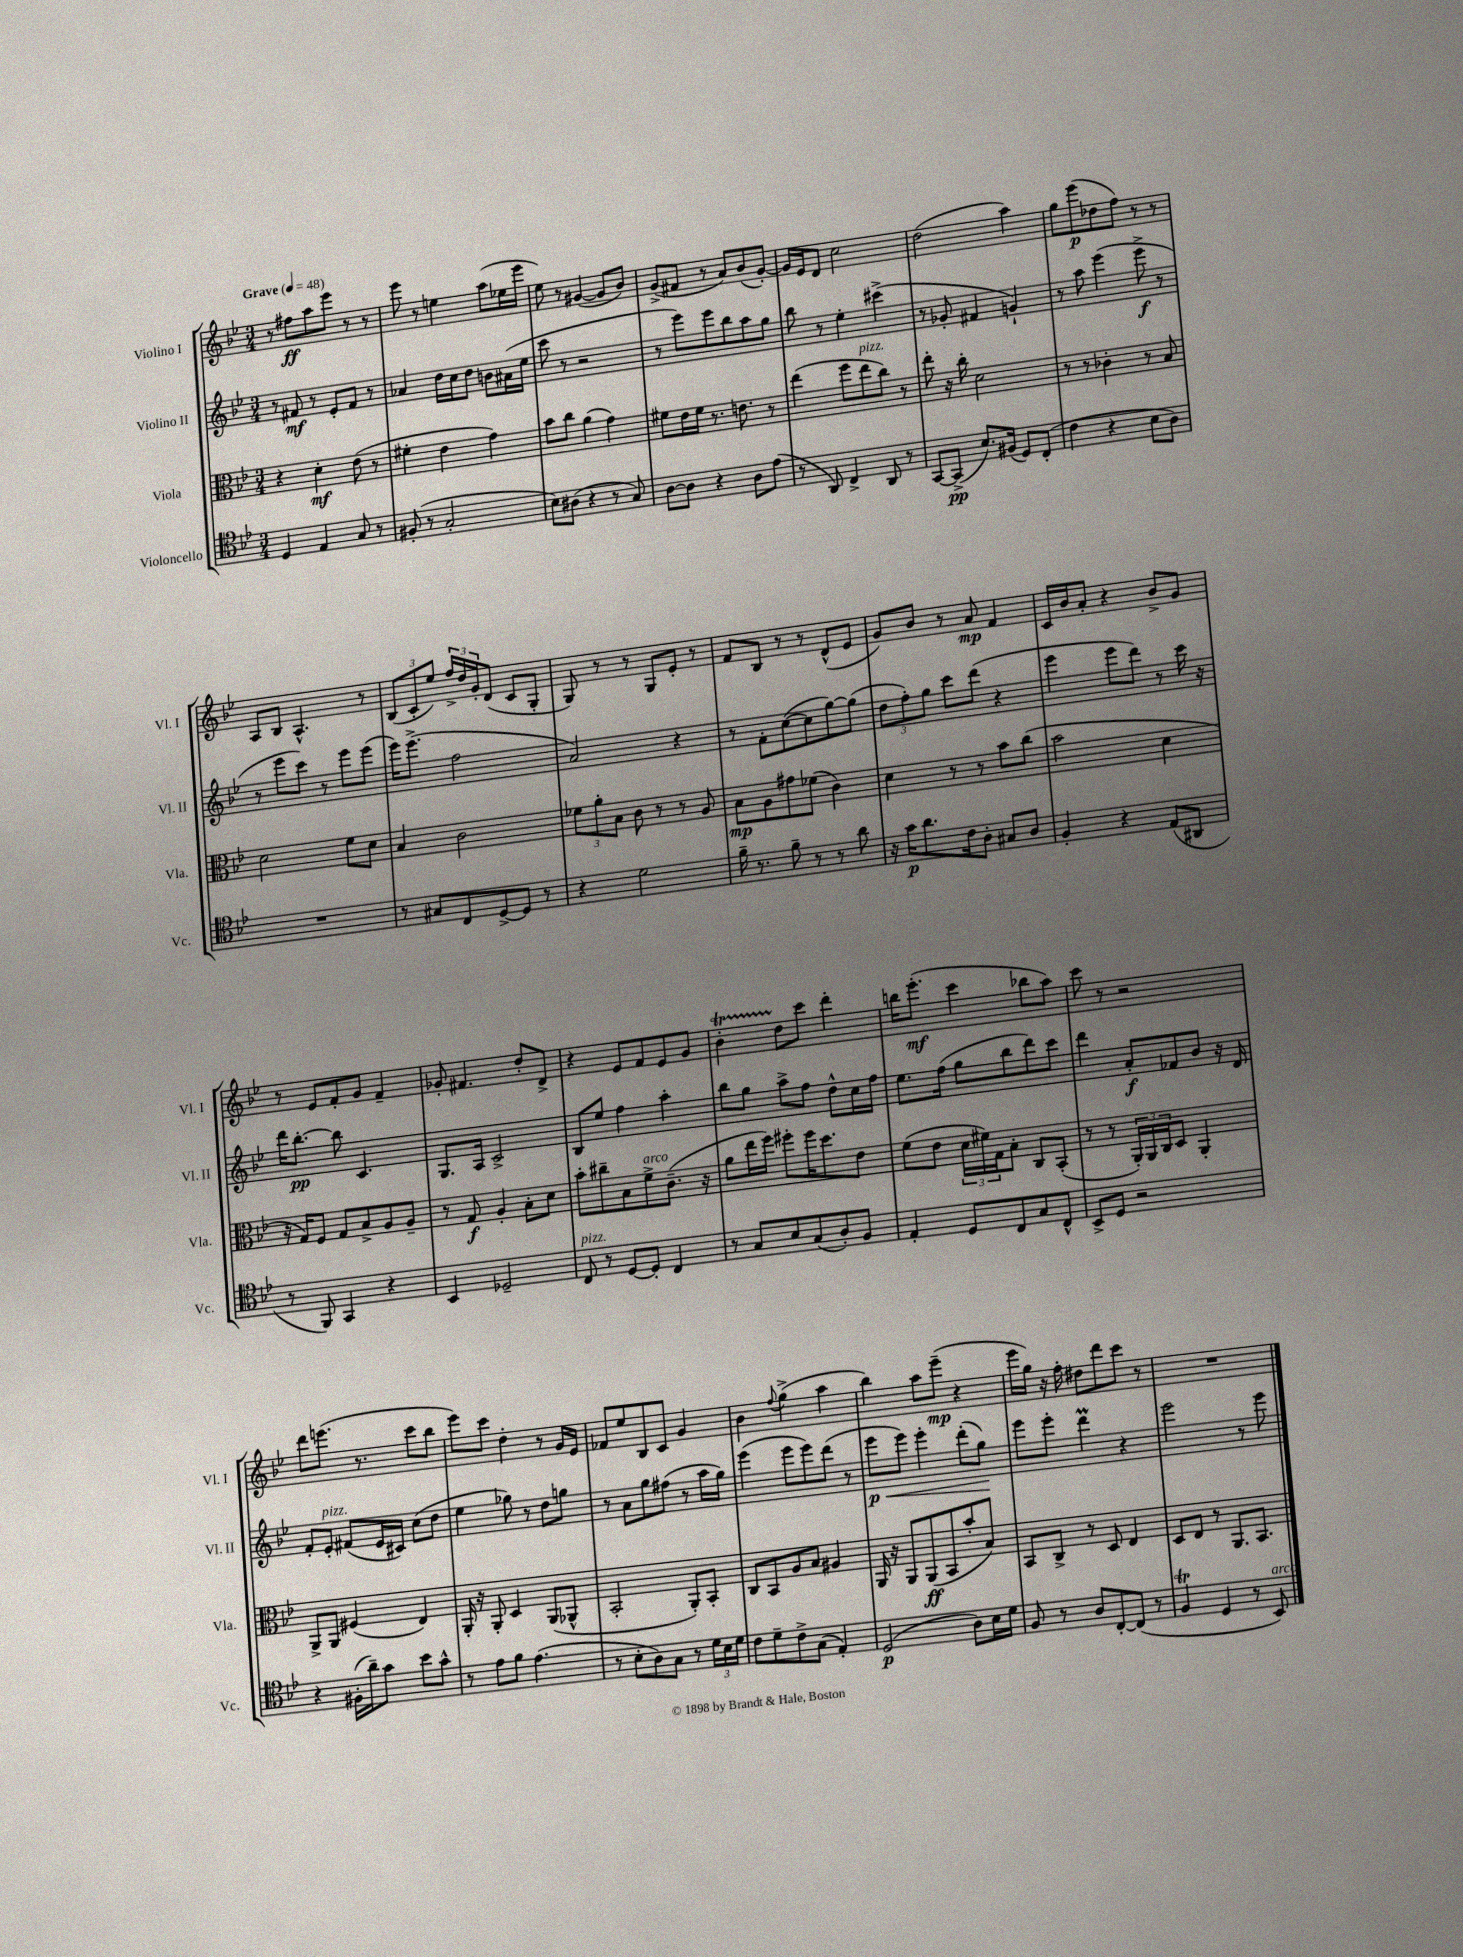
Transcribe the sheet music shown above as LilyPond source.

<<
\new StaffGroup <<
\new Staff = "s0" \with { instrumentName = "Violino I" shortInstrumentName = "Vl. I" } {
    \clef treble \key bes \major \numericTimeSignature \time 3/4 \tempo "Grave" 4 = 48
    r8 fis''8\ff a''8 ees'''8 r8 r8 |
    ees'''8 r8 e''4 a''8( ees''16 ees'''16 |
    ees''8) r8 gis'4~( gis'8 bes'8) |
    g'8->( fis'8 r8 a'8) bes'8( g'8~-.) |
    g'16 ees'16 d'8 c''2 |
    d''2( a''4) |
    g''8 ees'''8\p( des''8 f''8) r8 r8 |
    a8 bes8 a4.-^ r8 |
    \tuplet 3/2 { bes8( c'8-. ees''8) } \tuplet 3/2 { f''16-> d''16 g'16-. } d'8( c'8 g8-. |
    g8) r8 r8 g8 ees'8-. r8 |
    f'8 bes8 r8 r8 d'8-^( ees'8 |
    g'8) bes'8 r8 a'8\mp f'4 |
    c'16 bes'16 a'8-. r4 bes'8-> g'8 |
    r8 ees'8 f'8-. g'8 f'4-- |
    ges'8-. fis'4. d''8-. d'8-> |
    r4 ees'8 f'8 ees'8 g'8 |
    bes'4-.\startTrillSpan d''8\stopTrillSpan c'''8 d'''4-. |
    b''16 ees'''8.-.\mf( c'''4 bes''8 a''8) |
    c'''8 r8 r2 |
    d'''8 e'''8.( r8. c'''8 bes''8 |
    ees'''8) c'''8 d''4-. r8 g'16 ees'16 |
    fes'8 ees''8 bes8 c'8 g'4 |
    bes'4 \appoggiatura { f''8 } g''4->( a''4 |
    bes''4) a''8 ees'''8--\mp( r4 |
    ees'''16 g''16) r16 f''16-. dis''8 d'''8 c'''8 r8 |
    R2. \bar "|." |
}
\new Staff = "s1" \with { instrumentName = "Violino II" shortInstrumentName = "Vl. II" } {
    \clef treble \key bes \major \numericTimeSignature \time 3/4
    r8 fis'8\mf r8 ees'8-. fis'8 r8 |
    aes'4 d''16 c''16 d''8 b'8 ais'16( ees''16 |
    c'''8 r8 r2 |
    r8 ees'''8) ees'''8 bes''8 a''8 g''8 |
    bes''8 r8 ees''4-. cis'''4->( |
    r8 ges'8-. fis'4 g'4-!) |
    r8 a''8 ees'''4( ees'''8->\f r8 |
    r8 ees'''8 c'''8) r8 ees'''8 ees'''8( |
    ees'''16) ees'''8.->( f''2 |
    a'2) r4 |
    r8 f'8-. c''8~( c''8 g''8~) g''8( |
    \tuplet 3/2 { d''8 f''8-.) g''8 } c'''8 d'''8( r4 |
    ees'''4 ees'''8 d'''8) r8 c'''16 r16 |
    d'''16 bes''8.~-.\pp bes''8 c'4. |
    g8. a16 c'2-> |
    bes8 ees''8 f''4 a''4-. |
    bes''8 g''8 a''8-> f''8 d''8-^ c''16 f''16 |
    ees''8. f''16( g''8 bes''8 d'''8) c'''8 |
    d'''4 a'8-.\f fes'8 bes'8 r16 d'16 |
    f'8-. ees'8-.^\markup { \italic "pizz." } fis'8( ees'16 cis'16) c''8( d''8 |
    ees''4 ges''8) r8 d''8 g''8 |
    r8 a'8 g''8 fis''8( r8 a''16 g''16) |
    ees'''4( ees'''8 ees'''8) d'''8( r8 |
    ees'''8\p\< ees'''8) ees'''4-. d'''8-.( g''8\!) |
    ees'''8 ees'''8-. d'''4\prall r4 |
    ees'''2 r8 ees'''8 \bar "|." |
}
\new Staff = "s2" \with { instrumentName = "Viola" shortInstrumentName = "Vla." } {
    \clef alto \key bes \major \numericTimeSignature \time 3/4
    r4 d'4-.\mf ees'8( r8 |
    fis'4-. ees'4 g'4) |
    bes'8 c''8 a'4( g'4) |
    fis'8 ees'16 fis'16 r8. e'8. r8 |
    ees''4( f''8 ees''8^\markup { \italic "pizz." } c''8) r8 |
    ees''8-. r16 c''16-. d'2 |
    r8 r8 ces'4-. r8 bes8 |
    d'2 f'8 d'8 |
    bes4 c'2 |
    \tuplet 3/2 { fes'8 a'8-. bes8 } c'8 r8 r8 a8 |
    bes8\mp a8 gis'8 fes'8( c'4) |
    d'4 r8 r8 bes'8 c''8( |
    bes'2 d'4 |
    r16 g16) f8 g8 bes8-> a8 a8-- |
    r8 g8\f a4-. bes8-. d'8 |
    bes'8-. cis''8-- bes8 f'8->^\markup { \italic "arco" } c'8.--( r16 |
    a'8 ees''16 f''16) fis''8-. fis''16 d''8. ees'8 |
    f'8( ees'8 \tuplet 3/2 { d'16 fis'16) g16 } bes8-. c8 bes,8-.( |
    r8 r8 \tuplet 3/2 { a,16-.) a,16 c16 } d8 a,4-. |
    a,8-> a,8 fis4( ees4) |
    a,16-. r16 a,8-. d4 a,8( aes,8-^ |
    bes,2-. a,8-.) bes,8-. |
    c8 bes,8 a8 bes8 ais4 |
    a,16 r16 a,8 a,8\ff( bes,8 bes'8-. bes8) |
    bes,8 c8-> r8 d8 ees4 |
    d8 ees8 r8 a,8. bes,8. \bar "|." |
}
\new Staff = "s3" \with { instrumentName = "Violoncello" shortInstrumentName = "Vc." } {
    \clef tenor \key bes \major \numericTimeSignature \time 3/4
    d4 ees4 g8 r8 |
    fis8-.( r8 g2-. |
    bes8) ais8( r4 r8 g8) |
    a8~ a8 r4 a8 ees'8( |
    r8 a,8) c4-> a,8 r8 |
    g,8~ g,8->\pp( bes8.) fis16( d8) c8-.( |
    c'4 r4 bes8 a8) |
    R2. |
    r8 gis8 c8 d8~-> d8 r8 |
    r4 d'2 |
    f'16-- r8. f'8-- r8 r8 a'8 |
    r16 g'16\p a'8. c'16 a8-. gis8 a8 |
    f4-. r4 ees8( ais,8 |
    r8 f,8) g,4 r4 |
    bes,4 des2-- |
    c8^\markup { \italic "pizz." } r8 d8~ d8-. c4 |
    r8 g8 bes8 g8( a8-.) f8 |
    ees4-. d8 c8 g8 c8-^ |
    bes,8-> d8 r2 |
    r4 fis16-.( a'16--) g'8 bes'8 g'8-^ |
    r8 ees'8 f'8 ees'4.( |
    r8 bes8-. a8) g8 r8 \tuplet 3/2 { d'16 bes16 d'16 } |
    c'8 d'8-- c'8-> g8( ees4-.) |
    d2\p( a8) bes16 d'16 |
    f8 r8 a8 c8~-. c8( r8 |
    f4\trill d4 r8 bes,8^\markup { \italic "arco" }) \bar "|." |
}
>>
>>
\layout { \context { \Score \remove "Bar_number_engraver" } }
